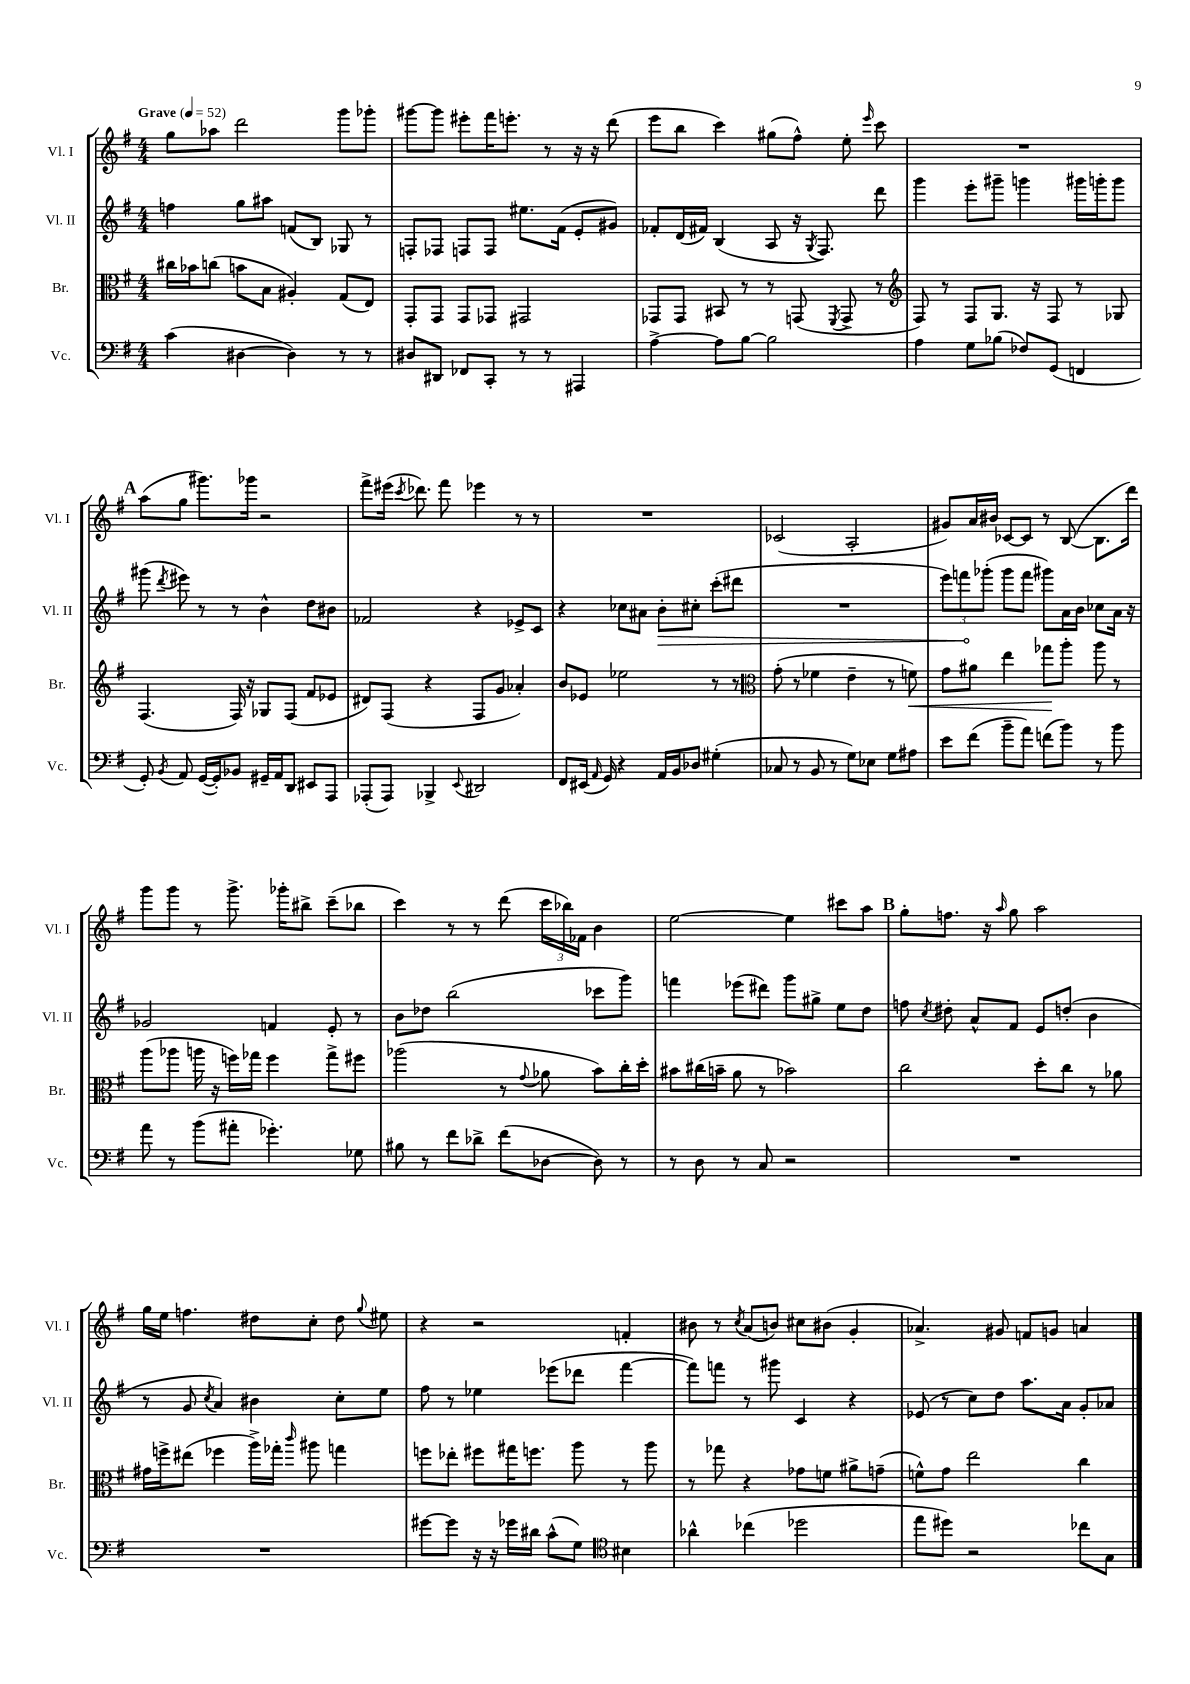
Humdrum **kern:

**kern	**kern	**kern	**kern
*staff4	*staff3	*staff2	*staff1
*clefF4	*clefC3	*clefG2	*clefG2
*k[f#]	*k[f#]	*k[f#]	*k[f#]
*M4/4	*M4/4	*M4/4	*M4/4
*MM52	*MM52	*MM52	*MM52
(4c	16cc#	4ff	8gg
.	16b-	.	.
.	(8cc	.	8aa-
[4D#	8b	8gg	2ddd
.	8B	8aa#	.
4D#])	4A#')	(8f	.
.	.	8B)	.
8r	(8G	8G-	8ggg
8r	8E)	8r	8ggg-'
=	=	=	=
8D#	8GG'	8F'	[8ggg#
8DD#	8GG	8F-	8ggg#]
8FF-	8GG	8F	8eee#'
8CC'	8GG-	8F	16fff#
.	.	.	8.eee'
8r	2GG#	8.ee#	.
8r	.	.	8r
.	.	(16f#	.
4AAA#	.	8e'	16r
.	.	.	16r
.	.	8g#)	(8ddd
=	=	=	=
[4A^	8GG-	8f-'	8eee
.	8GG-	(16d	8bb
.	.	16f#)	.
8A]	8BB#	(4B	4ccc)
[8B	8r	.	.
2B]	8r	8A	(8gg#
.	(8GG	16r	8ff#^^)
.	.	8qG	.
.	.	8.F#)	.
.	8qFF#	.	.
.	8GG^	.	8ee'
.	.	.	16qqeee
.	8r	8ddd	8ccc
=	=	=	=
*	*clefG2	*	*
4A	8F#)	4ggg	1r
.	8r	.	.
8G	8F#	8eee'	.
(8B-	8.G	8ggg#~	.
8F-)	.	4ggg	.
.	16r	.	.
(8GG	8F#	.	.
4FF	8r	16ggg#	.
.	.	16ggg'	.
.	8G-	8ggg	.
=	=	=	=
8GG')	(4.F#	(8ggg#	(8aa
8qBB	.	8qddd	.
8AA	.	8eee#)	8gg
([16GG	.	8r	8.ggg#)
16GG'])	.	.	.
8BB-	16F#)	8r	.
.	16r	.	16ggg-
16GG#~	8G-	4b^^	2r
16AA	.	.	.
8DD	(8F#	.	.
8EE#	8f#	8dd	.
8AAA	8e-	8b#	.
=	=	=	=
(8AAA-'	8d#)	2f-	8fff#^
8AAA-)	(8F#	.	(16eee#
.	.	.	8qccc
.	.	.	8.ddd-)
4BBB-^	4r	.	.
.	.	.	8fff#
8qqEE	.	.	.
2DD#	8F#	4r	4eee-
.	8g	.	.
.	4a-')	8e-^	8r
.	.	8c	8r
=	=	=	=
8FF#	8b	4r	1r
(16EE#	8e-	.	.
16qqAA	.	.	.
16GG)	.	.	.
4r	2ee-	8cc-	.
.	.	8a#	.
16AA	.	8b'	.
16BB	.	.	.
8D-	.	8cc#'	.
(4G#'	8r	(8ccc'	.
.	8r	8ddd#	.
=	=	=	=
*	*clefC3	*	*
8C-	(8g'	1r	(2c-
8r	8r	.	.
8BB	4f-	.	.
8r	.	.	.
8G)	4e~	.	2A'
8E-	.	.	.
8G	8r	.	.
8A#	8f)	.	.
=	=	=	=
8e	8g	12eee)	8g#)
.	.	12fff	.
(8f#	8a#	.	16a
.	.	(12ggg-'	.
.	.	.	16b#
8b~	4ee	8ggg-	[8c-
8a)	.	8fff	8c-]
(8f	8gg-	8ggg#)	8r
8b)	8aa'	16a	([8B
.	.	16b	.
8r	8aa	8cc-	8.B]
8b	8r	16a	.
.	.	16r	16ddd)
=	=	=	=
8a	(8aa	2g-	8ggg
8r	8aa-	.	8ggg
(8b	16aa	.	8r
.	16r	.	.
8a#'	16ff)	.	8.ggg^
.	16gg-	.	.
4.g-')	4ff	4f	.
.	.	.	16ggg-'
.	.	.	8bb#^
.	8gg-^	8e'	(8ccc~
8G-	8ff#	8r	8bb-
=	=	=	=
8B#	(2aa-	8b	4ccc)
8r	.	8dd-	.
8f#	.	(2bb	8r
8d-^	.	.	8r
(8f#	8r	.	(8ddd
.	8qqg	.	.
[8D-	8a-	.	24ccc
.	.	.	24bb-)
.	.	.	24f-
8D-])	8b)	8ccc-	4b
8r	16cc'	8ggg)	.
.	16dd'	.	.
=	=	=	=
8r	8b#	4fff	[2ee
8D	(16cc#	.	.
.	16b~	.	.
8r	8a	(8eee-	.
8C	8r	8ddd#)	.
2r	2b-)	8ggg	4ee]
.	.	8gg#^	.
.	.	8ee	8ccc#
.	.	8dd	8aa
=	=	=	=
1r	2cc	8ff	8gg'
.	.	8qcc	.
.	.	8dd#'	8.ff
.	.	8a^^	.
.	.	.	16r
.	.	.	16qqaa
.	.	8f#	8gg
.	8dd'	8e	2aa
.	8cc	(8dd'	.
.	8r	4b	.
.	8a-	.	.
=	=	=	=
1r	16g#	8r	16gg
.	16ff^	.	16ee
.	(8ee#	8g	4.ff
.	.	8qcc	.
.	4ff-	4a)	.
.	16aa^)	4b#	8dd#
.	16gg-'	.	.
.	16qqccc	.	.
.	8aa#	.	8cc'
.	4gg	8cc'	8dd#
.	.	.	8qqgg
.	.	8ee	8ee#
=	=	=	=
[8g#	8ff	8ff#	4r
8g#]	8ee-'	8r	.
16r	8ff#	4ee-	2r
16r	.	.	.
16g-	16gg#	.	.
16d#	8.ff	.	.
(8c^^	.	(8eee-	.
8G)	8aa	8ddd-	.
*clefC4	*	*	*
4B#	8r	[4fff#	4f'
.	8aa	.	.
=	=	=	=
4a-^^	8r	8fff#])	8b#
.	8gg-	8fff	8r
.	.	.	8qcc
(4cc-	4r	8r	(8a
.	.	8ggg#	8b)
2dd-	8g-	4c	8cc#
.	8f	.	(8b#
.	8a#^	4r	4g'
.	(8g~	.	.
=	=	=	=
8ee	8f^^)	(8e-	4.a-^)
8dd#)	8g	8r	.
2r	2ee	8cc)	.
.	.	8dd	8g#
.	.	8.aa	8f
.	.	.	8g
.	.	16a	.
8cc-	4cc	8g'	4a
8G	.	8a-	.
==	==	==	==
*-	*-	*-	*-
